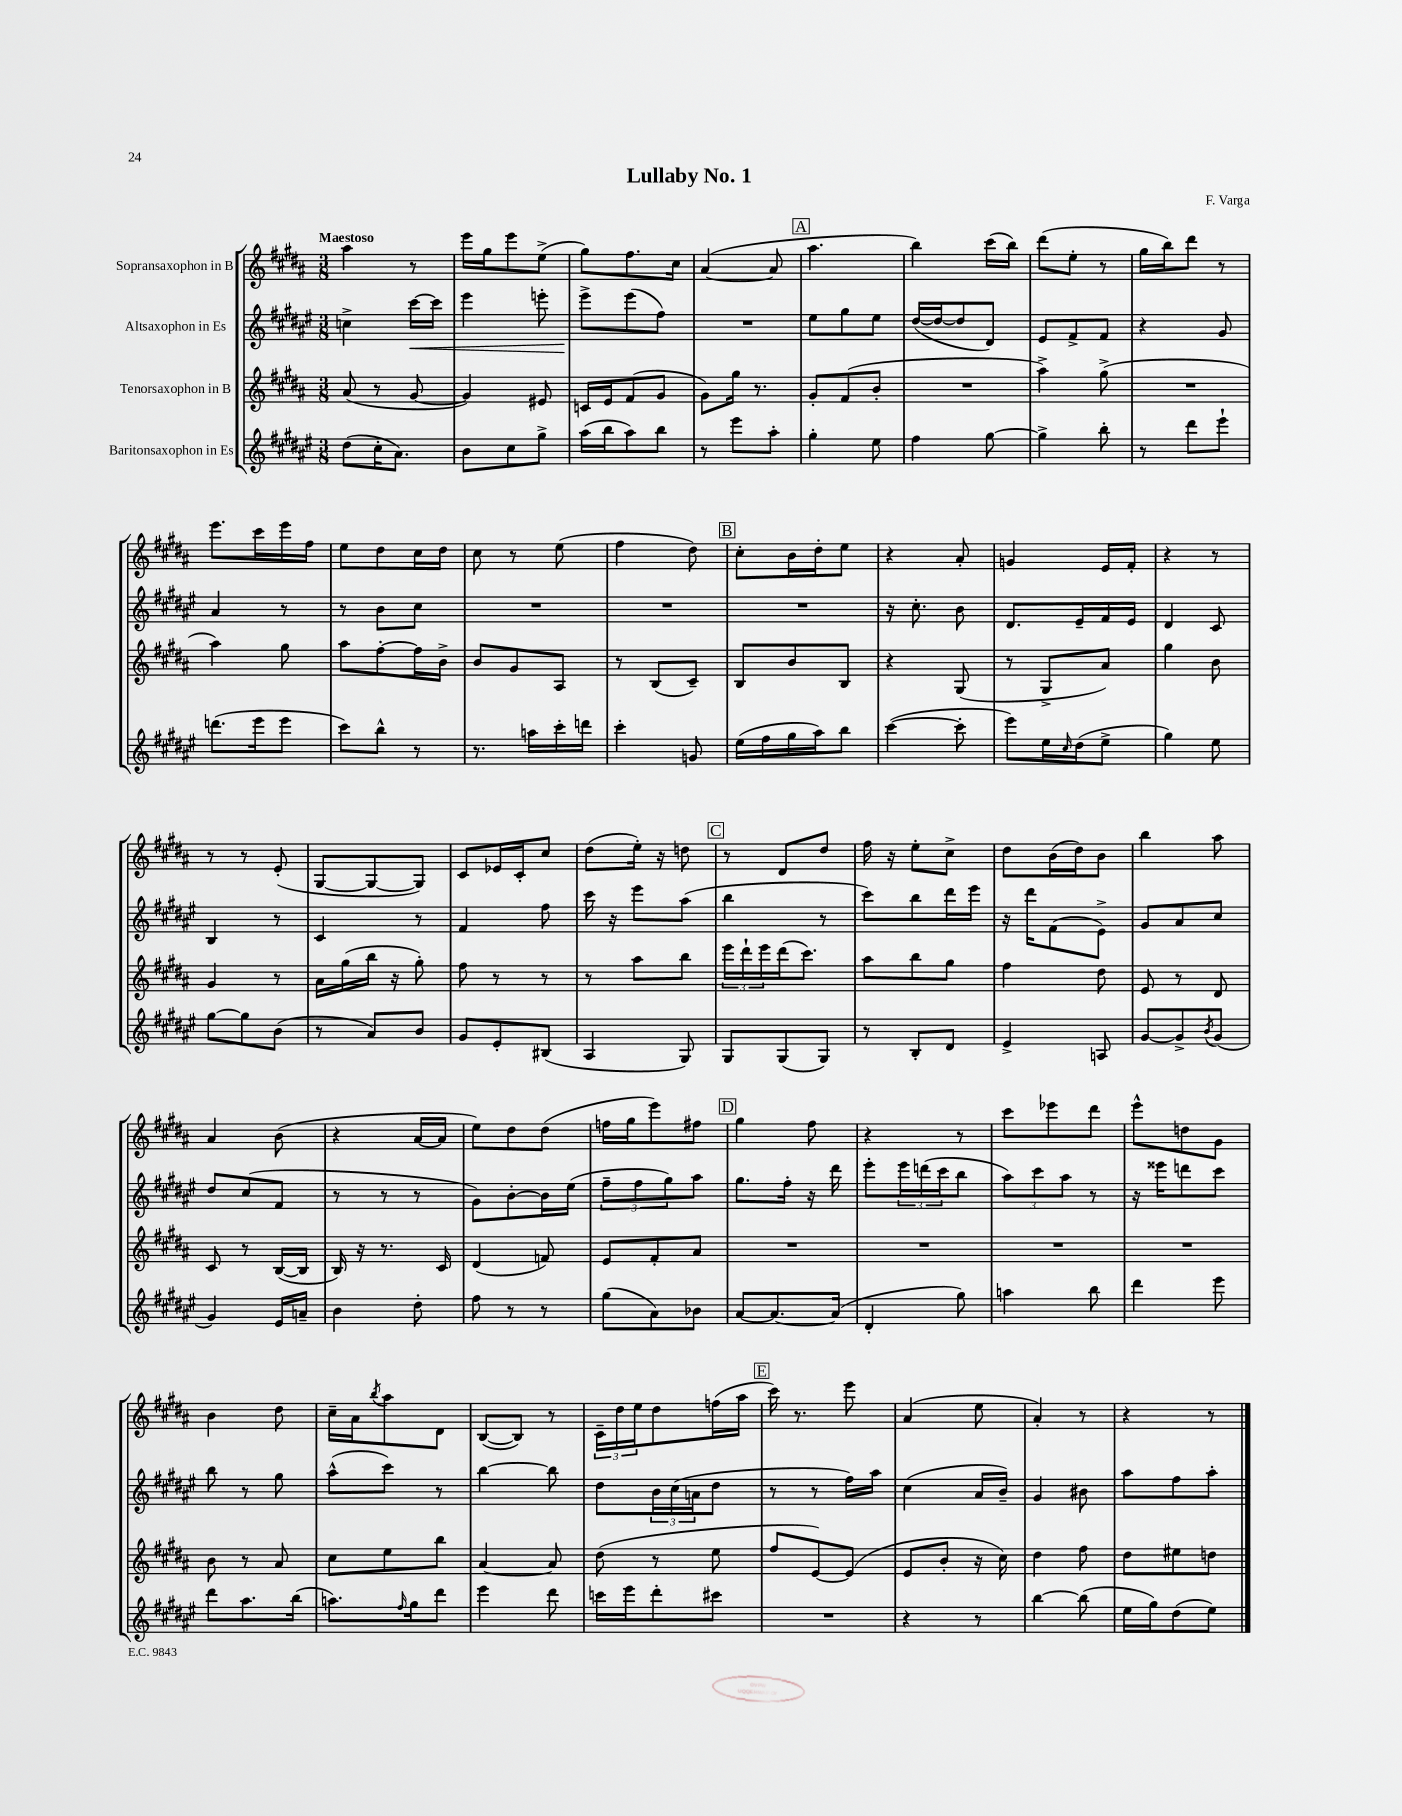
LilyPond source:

\header { title = "Lullaby No. 1" composer = "F. Varga" }
<<
\new StaffGroup <<
\new Staff = "s0" \with { instrumentName = "Sopransaxophon in B" } {
    \clef treble \key b \major \numericTimeSignature \time 3/8 \tempo "Maestoso"
    ais''4 r8 |
    e'''16 gis''16 e'''8 e''8->( |
    gis''8) fis''8. cis''16 |
    ais'4~( ais'8 |
    \mark \markup { \box "A" } ais''4. |
    b''4) cis'''16( b''16) |
    dis'''8( e''8-. r8 |
    gis''16 b''16) dis'''8 r8 |
    e'''8. cis'''16 e'''16 fis''16 |
    e''8 dis''8 cis''16 dis''16 |
    cis''8 r8 e''8( |
    fis''4 dis''8) |
    \mark \markup { \box "B" } cis''8-. b'16 dis''16-. e''8 |
    r4 ais'8-. |
    g'4 e'16 fis'16-. |
    r4 r8 |
    r8 r8 e'8-.( |
    gis8~ gis8~ gis8) |
    cis'8 ees'16 cis'16-. cis''8 |
    dis''8( e''16-.) r16 d''8 |
    \mark \markup { \box "C" } r8 dis'8 dis''8 |
    fis''16 r16 e''8-. cis''8-> |
    dis''8 b'16( dis''16) b'8 |
    b''4 ais''8 |
    ais'4 b'8( |
    r4 ais'16~ ais'16 |
    e''8) dis''8 dis''8( |
    f''16 gis''16 e'''8) fis''8 |
    \mark \markup { \box "D" } gis''4 fis''8 |
    r4 r8 |
    cis'''8 ees'''8 dis'''8 |
    e'''8-^ d''8 gis'8 |
    b'4 dis''8 |
    cis''16-- ais'16 \acciaccatura { b''8 } ais''8 dis'8 |
    b8~( b8) r8 |
    \tuplet 3/2 { cis'16-- dis''16 e''16 } dis''8 f''16( ais''16 |
    \mark \markup { \box "E" } cis'''16) r8. e'''8 |
    ais'4( e''8 |
    ais'4-.) r8 |
    r4 r8 \bar "|." |
}
\new Staff = "s1" \with { instrumentName = "Altsaxophon in Es" } {
    \clef treble \key fis \major \numericTimeSignature \time 3/8
    c''4-> cis'''16~\< cis'''16 |
    eis'''4 e'''8-. |
    eis'''8->\! eis'''8( fis''8) |
    R4. |
    \mark \markup { \box "A" } eis''8 gis''8 eis''8 |
    dis''16~( dis''16~ dis''8 dis'8) |
    eis'8 fis'8-> fis'8 |
    r4 gis'8 |
    ais'4 r8 |
    r8 b'8 cis''8 |
    R4. |
    R4. |
    \mark \markup { \box "B" } R4. |
    r16 cis''8.-. b'8 |
    dis'8. eis'16-- fis'16 eis'16 |
    dis'4 cis'8 |
    b4 r8 |
    cis'4 r8 |
    fis'4 fis''8 |
    cis'''16 r16 eis'''8 ais''8( |
    \mark \markup { \box "C" } b''4 r8 |
    cis'''8) b''8 dis'''16 eis'''16 |
    r16 dis'''16 fis'8( eis'8->) |
    gis'8 ais'8 cis''8 |
    dis''8 cis''8( fis'8 |
    r8 r8 r8 |
    gis'8) b'8~-. b'16 eis''16( |
    \tuplet 3/2 { fis''8-- fis''8 gis''8) } ais''8 |
    \mark \markup { \box "D" } gis''8. fis''16-. r16 dis'''16 |
    eis'''8-. \tuplet 3/2 { eis'''16 d'''16( cis'''16 } b''8 |
    \tuplet 3/2 { ais''8) cis'''8 ais''8 } r8 |
    r16 eisis'''16 d'''8 cis'''8 |
    b''8 r8 gis''8 |
    ais''8-^( cis'''8) r8 |
    b''4~ b''8 |
    dis''8 \tuplet 3/2 { b'16 cis''16( a'16 } dis''8 |
    \mark \markup { \box "E" } r8 r8 fis''16) ais''16 |
    cis''4( ais'16 b'16--) |
    gis'4 bis'8 |
    ais''8 fis''8 ais''8-. \bar "|." |
}
\new Staff = "s2" \with { instrumentName = "Tenorsaxophon in B" } {
    \clef treble \key b \major \numericTimeSignature \time 3/8
    ais'8( r8 gis'8~ |
    gis'4) eis'8 |
    c'16 e'16 fis'8( gis'8 |
    gis'8) gis''16 r8. |
    \mark \markup { \box "A" } gis'8-. fis'8( b'8-. |
    R4. |
    ais''4->) gis''8->( |
    R4. |
    ais''4) gis''8 |
    ais''8 fis''8~-. fis''16 b'16-> |
    b'8 gis'8 ais8 |
    r8 b8( cis'8--) |
    \mark \markup { \box "B" } b8 b'8 b8 |
    r4 gis8( |
    r8 gis8-> ais'8) |
    gis''4 b'8 |
    gis'4 r8 |
    ais'16 gis''16( b''16 r16 gis''8-.) |
    fis''8 r8 r8 |
    r8 ais''8 b''8 |
    \mark \markup { \box "C" } \tuplet 3/2 { e'''16 dis'''16-! e'''16 } dis'''16( cis'''8.) |
    ais''8 b''8 gis''8 |
    fis''4 dis''8 |
    e'8 r8 dis'8 |
    cis'8 r8 b16~( b16 |
    b16) r16 r8. cis'16 |
    dis'4( f'8) |
    e'8 fis'8-. ais'8 |
    \mark \markup { \box "D" } R4. |
    R4. |
    R4. |
    R4. |
    b'8 r8 ais'8 |
    cis''8 e''8 b''8 |
    ais'4~ ais'8 |
    dis''8( r8 e''8 |
    \mark \markup { \box "E" } fis''8 e'8~) e'8( |
    e'8 b'8-. r16 cis''16) |
    dis''4 fis''8 |
    dis''8 eis''8 d''8 \bar "|." |
}
\new Staff = "s3" \with { instrumentName = "Baritonsaxophon in Es" } {
    \clef treble \key fis \major \numericTimeSignature \time 3/8
    dis''8( cis''16-. ais'8.) |
    b'8 cis''8 gis''8-> |
    ais''16( b''16 ais''8) b''8 |
    r8 eis'''8 ais''8-. |
    \mark \markup { \box "A" } gis''4-. eis''8 |
    fis''4 gis''8~ |
    gis''4-> b''8-. |
    r8 dis'''8 eis'''8-! |
    d'''8.( eis'''16 eis'''8 |
    cis'''8) b''8-^ r8 |
    r8. a''16 cis'''16-. d'''16 |
    cis'''4-. g'8 |
    \mark \markup { \box "B" } eis''16( fis''16 gis''16 ais''16) b''8 |
    cis'''4~( cis'''8-. |
    eis'''8) eis''16 \grace { cis''16 } dis''16( eis''8-> |
    gis''4) eis''8 |
    gis''8~ gis''8 b'8( |
    r8 ais'8) b'8 |
    gis'8 eis'8-. bis8( |
    ais4 gis8) |
    \mark \markup { \box "C" } gis8 gis8( gis8) |
    r8 b8-. dis'8 |
    eis'4-> a8 |
    gis'8~ gis'8-> \acciaccatura { b'8 } gis'8( |
    gis'4) eis'16 a'16-- |
    b'4 dis''8-. |
    fis''8 r8 r8 |
    gis''8( ais'8) bes'8 |
    \mark \markup { \box "D" } ais'8~ ais'8.~ ais'16( |
    dis'4-. gis''8) |
    a''4 b''8 |
    dis'''4 eis'''8 |
    dis'''8 ais''8. b''16( |
    a''8.) \grace { fis''16 } gis''16 dis'''8 |
    eis'''4 dis'''8 |
    c'''16 eis'''16 dis'''8-. cis'''8 |
    \mark \markup { \box "E" } R4. |
    r4 r8 |
    b''4~ b''8( |
    eis''16 gis''16) dis''8( eis''8) \bar "|." |
}
>>
>>
\layout { \context { \Score \remove "Bar_number_engraver" } }
